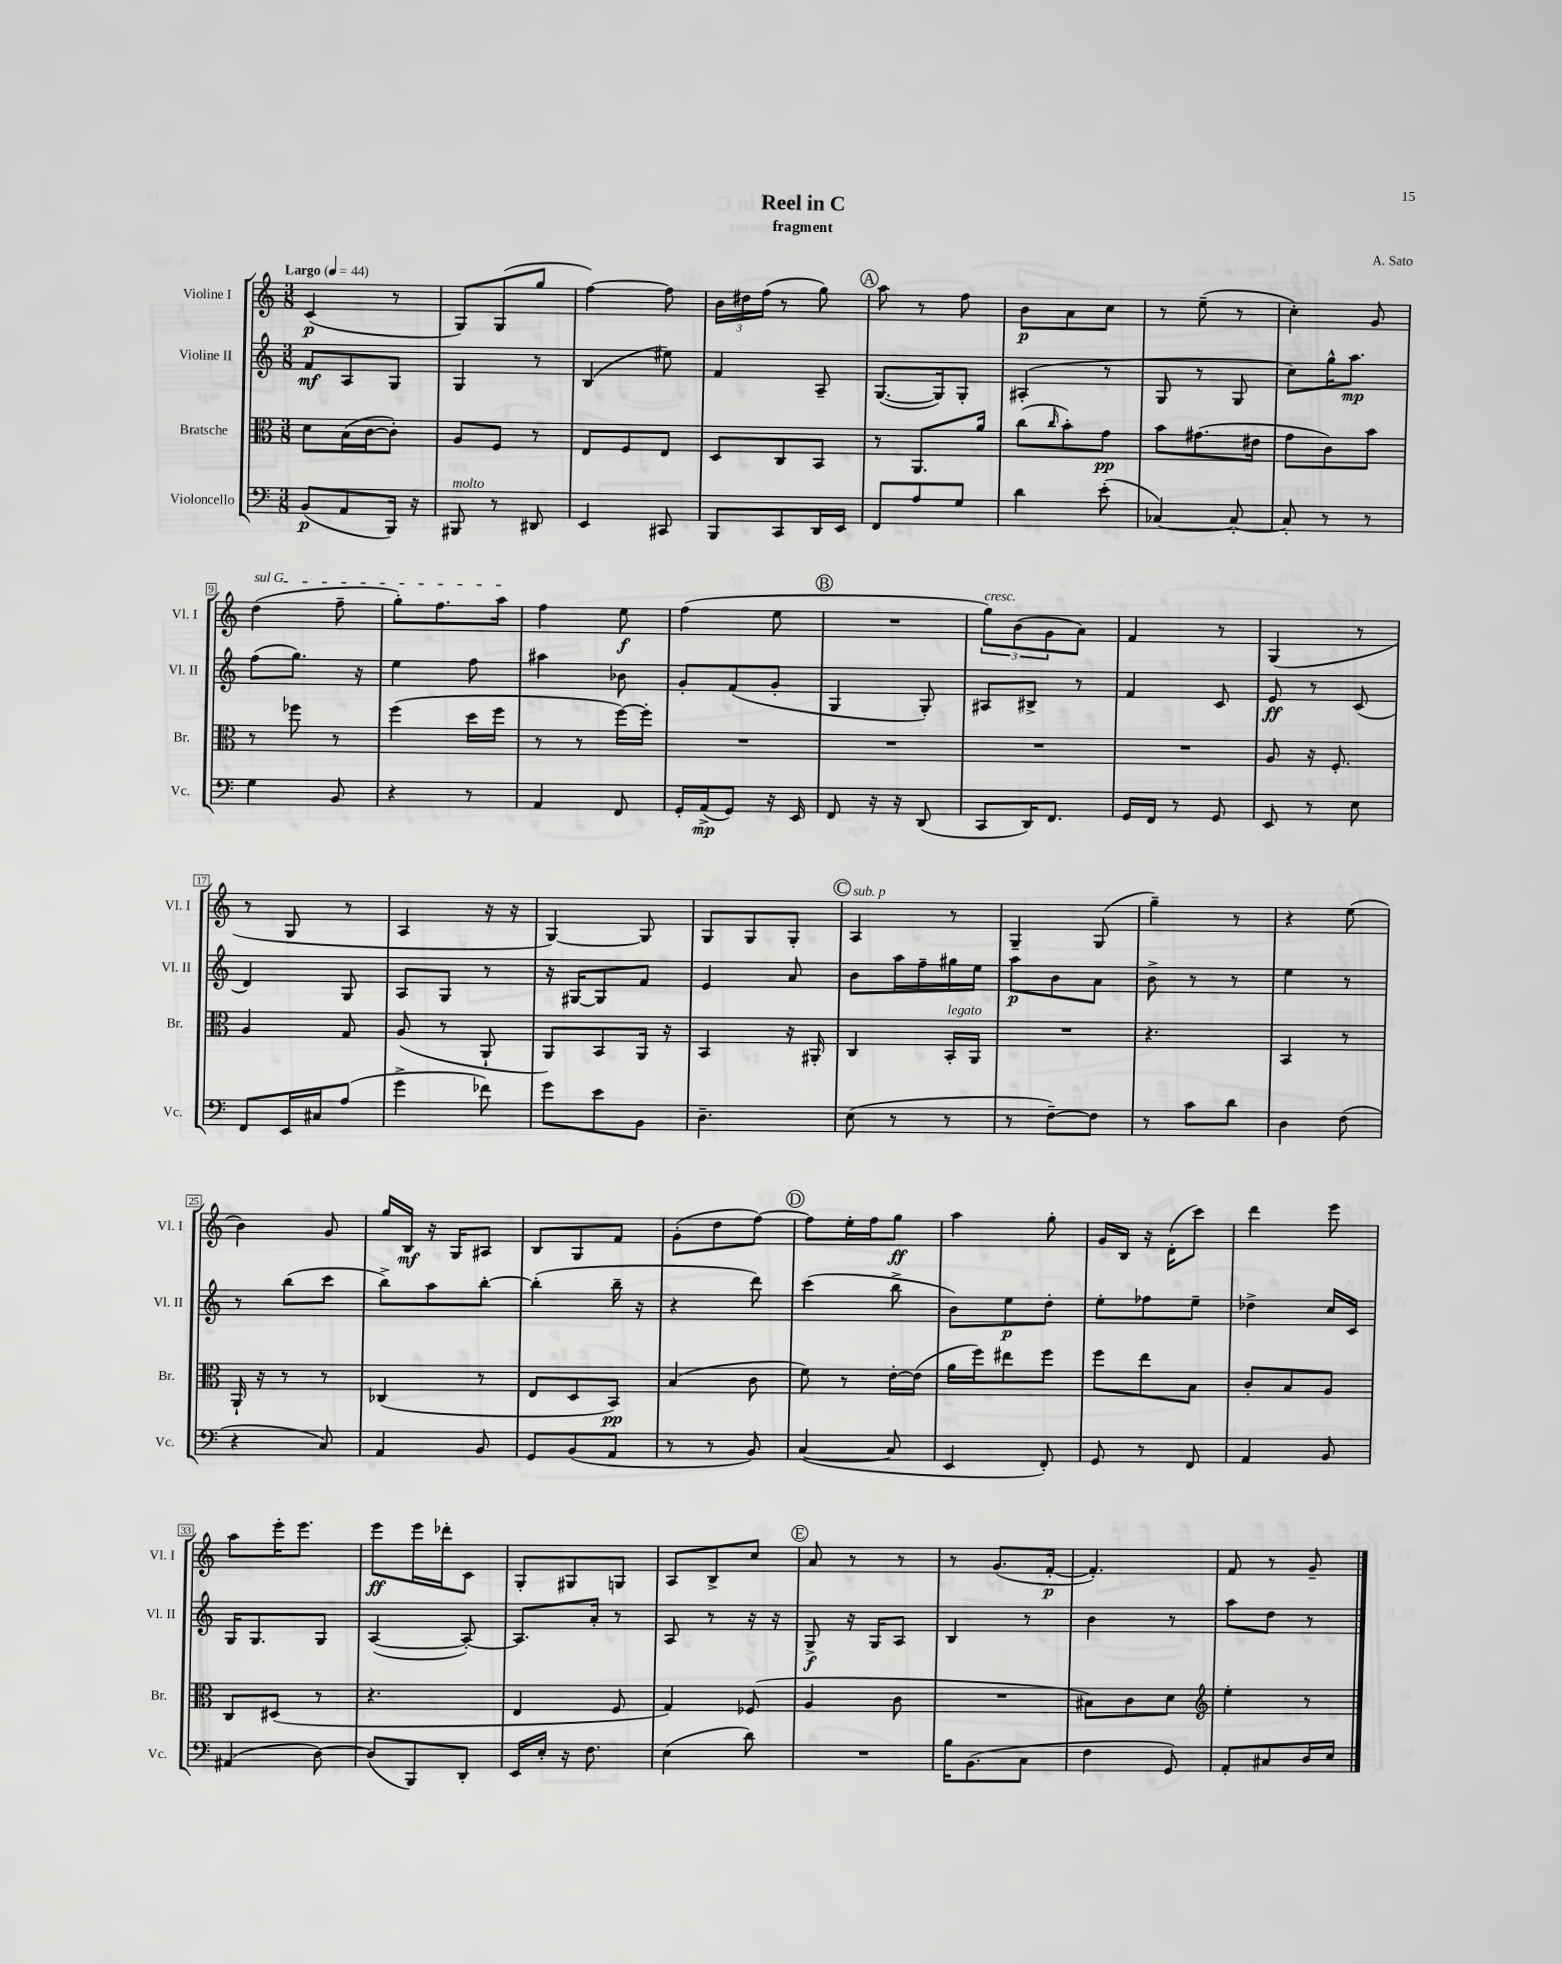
\header { title = "Reel in C" composer = "A. Sato" subtitle = "fragment" }
<<
\new StaffGroup <<
\new Staff = "s0" \with { instrumentName = "Violine I" shortInstrumentName = "Vl. I" } {
    \clef treble \key c \major \numericTimeSignature \time 3/8 \tempo "Largo" 4 = 44
    c'4\p( r8 |
    g8) g8( g''8 |
    f''4~) f''8 |
    \tuplet 3/2 { b'16 dis''16 f''16( } r8 g''8) |
    \mark \markup { \circle "A" } a''8 r8 f''8 |
    b'8\p a'8 c''8 |
    r8 e''8--( r8 |
    c''4-.) g'8 |
    \once \override TextSpanner.bound-details.left.text = \markup { \italic "sul G" } d''4\startTextSpan( f''8-- |
    g''8-.) f''8. a''16\stopTextSpan |
    f''4 e''8\f |
    f''4( e''8 |
    \mark \markup { \circle "B" } R4. |
    \tuplet 3/2 { g''8^\markup { \italic "cresc." }) b'8( g'8 } a'8) |
    f'4 r8 |
    g4( r8 |
    r8 g8 r8 |
    a4 r16 r16 |
    g4~) g8 |
    g8 g8 g8-. |
    \mark \markup { \circle "C" } a4^\markup { \italic "sub. p" } r8 |
    g4-- g8( |
    g''4--) r8 |
    r4 e''8( |
    b'4) g'8 |
    g''16 b16\mf r16 g16 ais8 |
    b8 g8 f'8 |
    g'8-.( d''8 f''8~) |
    \mark \markup { \circle "D" } f''8 e''16-. f''16 g''8\ff |
    a''4 g''8-. |
    g'16 b16 r16 d'16-.( c'''8) |
    d'''4 e'''8 |
    a''8 e'''16-. e'''8. |
    e'''8\ff e'''16 des'''16-. c'8 |
    g8-. gis8 g8 |
    a8 b8-> c''8 |
    \mark \markup { \circle "E" } a'8 r8 r8 |
    r8 g'8.( f'16~-.\p |
    f'4.-.) |
    f'8 r8 g'8-- \bar "|." |
}
\new Staff = "s1" \with { instrumentName = "Violine II" shortInstrumentName = "Vl. II" } {
    \clef treble \key c \major \numericTimeSignature \time 3/8
    f'8\mf a8 g8 |
    g4 r8 |
    b4( eis''8) |
    f'4 a8-- |
    \mark \markup { \circle "A" } g8.~( g16) g8-. |
    ais4-.( r8 |
    g8 r8 g8 |
    c''8) g''16-^ a''8.\mp |
    f''8( g''8.) r16 |
    e''4 f''8 |
    ais''4 bes'8 |
    g'8-. f'8( g'8-. |
    \mark \markup { \circle "B" } g4 g8-.) |
    ais8 bis8-> r8 |
    f'4 c'8 |
    e'8\ff r8 c'8( |
    d'4) g8 |
    a8 g8 r8 |
    r16 gis16~ gis8 f'8 |
    e'4 a'8 |
    \mark \markup { \circle "C" } b'8 a''16 f''16-- gis''16 e''16 |
    a''8\p b'8 a'8 |
    b'8-> r8 r8 |
    e''4 r8 |
    r8 b''8( c'''8 |
    b''8->) a''8 b''8~-. |
    b''4-.( b''16-- r16 |
    r4 d'''8) |
    \mark \markup { \circle "D" } c'''4( b''8-> |
    b'8) e''8\p d''8-. |
    e''8-. fes''8 e''8-- |
    des''4-> c''16 c'16 |
    g16 g8. g8 |
    a4~( a8~-.) |
    a8. a'16-. r8 |
    a8 r8 r16 r16 |
    \mark \markup { \circle "E" } g8->\f r16 g16 a8 |
    b4 r8 |
    b'4 r8 |
    a''8 d''8 r8 \bar "|." |
}
\new Staff = "s2" \with { instrumentName = "Bratsche" shortInstrumentName = "Br." } {
    \clef alto \key c \major \numericTimeSignature \time 3/8
    d'8 b16( c'16~ c'8-.) |
    a8 f8 r8 |
    e8 f8 e8 |
    d8 c8 b,8 |
    \mark \markup { \circle "A" } r8 a,8. a'16 |
    c''8( \grace { c''16 } b'8-.) g'8\pp |
    b'8 gis'8.( eis'16 |
    g'8 c'8) b'8 |
    r8 fes''8 r8 |
    f''4( d''16 f''16 |
    r8 r8 f''16~) f''16-. |
    R4. |
    \mark \markup { \circle "B" } R4. |
    R4. |
    R4. |
    a8 r16 f8.-. |
    a4 g8 |
    a8( r8 a,8-! |
    a,8) b,8 a,16 r16 |
    b,4 r16 ais,16-. |
    \mark \markup { \circle "C" } c4 b,16-.^\markup { \italic "legato" } a,16 |
    R4. |
    r4. |
    b,4 r8 |
    a,16-! r16 r8 r8 |
    ces4( r8 |
    e8 d8 b,8\pp) |
    b4( c'8 |
    \mark \markup { \circle "D" } f'8) r8 e'16~-. e'16( |
    a'16 f''16) eis''8 f''8 |
    f''8 e''8 b8 |
    c'8-. b8 a8 |
    c8 dis8( r8 |
    r4. |
    e4 f8 |
    g4) fes8( |
    \mark \markup { \circle "E" } a4 c'8 |
    R4. |
    bis8) c'8 d'8 |
    \clef treble e''4-. r8 \bar "|." |
}
\new Staff = "s3" \with { instrumentName = "Violoncello" shortInstrumentName = "Vc." } {
    \clef bass \key c \major \numericTimeSignature \time 3/8
    b,8\p( a,8 b,,16) r16 |
    bis,,8^\markup { \italic "molto" } r8 dis,8 |
    e,4 cis,8 |
    b,,8 c,8 d,16 e,16 |
    \mark \markup { \circle "A" } f,8 a8 g8 |
    d'4 e'8-.( |
    ces4~) ces8~-. |
    ces8-. r8 r8 |
    g4 b,8 |
    r4 r8 |
    a,4 f,8 |
    g,16-. a,16->\mp( g,8) r16 e,16 |
    \mark \markup { \circle "B" } f,8 r16 r16 d,8( |
    c,8 d,16) f,8. |
    g,16 f,16 r8 g,8 |
    e,8 r8 e8 |
    f,8 e,16 cis16 a8( |
    g'4-> fes'8) |
    g'8 e'8 b,8 |
    d4.-- |
    \mark \markup { \circle "C" } e8( r8 r8 |
    r8 f8~--) f8 |
    r8 c'8 d'8 |
    d4 f8( |
    r4 c8) |
    a,4 b,8 |
    g,8 b,8( a,8 |
    r8 r8 b,8) |
    \mark \markup { \circle "D" } c4~( c8 |
    e,4 f,8-.) |
    g,8 r8 f,8 |
    a,4 b,8 |
    ais,4( d8~) |
    d8( b,,8) d,8-. |
    e,16 e16-. r16 f8. |
    e4( d'8) |
    \mark \markup { \circle "E" } R4. |
    b16 b,8.( c8 |
    f4 g,8) |
    a,8-. cis8 d16 e16 \bar "|." |
}
>>
>>
\layout { \context { \Score \override BarNumber.stencil = #(make-stencil-boxer 0.1 0.3 ly:text-interface::print) } }
